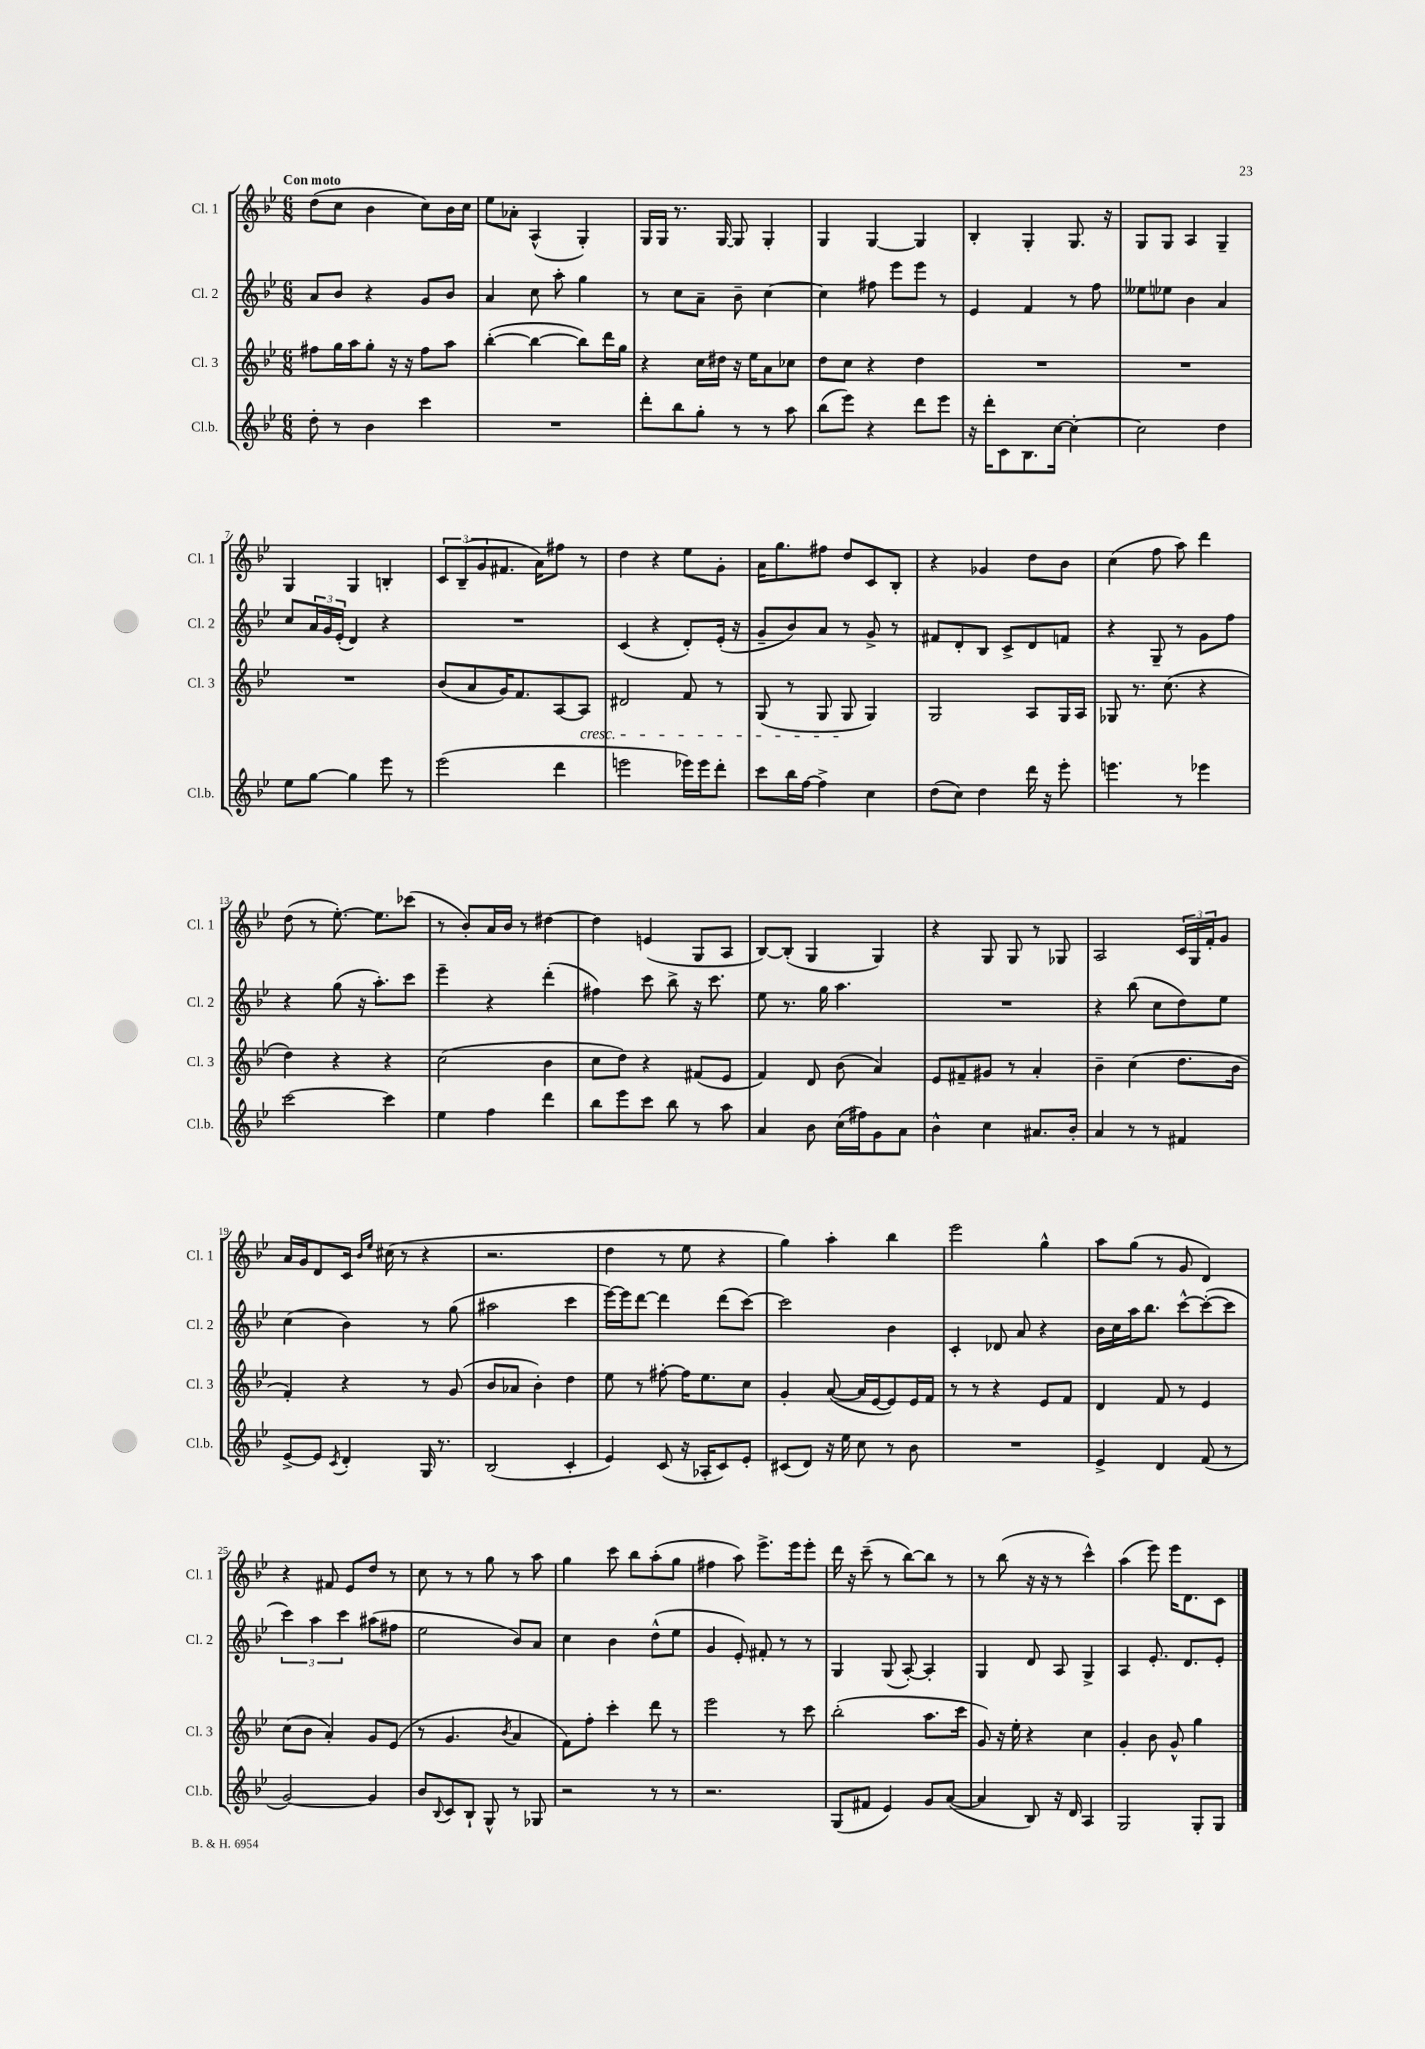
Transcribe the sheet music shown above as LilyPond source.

<<
\new StaffGroup <<
\new Staff = "s0" \with { instrumentName = "Cl. 1" shortInstrumentName = "Cl. 1" } {
    \clef treble \key bes \major \numericTimeSignature \time 6/8 \tempo "Con moto"
    d''8( c''8 bes'4 c''8) bes'16 c''16 |
    ees''8 aes'8-. a4-^( g4-.) |
    g16 g16 r8. g16~ g8 g4-. |
    g4 g4~ g4 |
    bes4-. g4-. g8. r16 |
    g8 g8 a4 g4-- |
    g4 g4 b4-. |
    \tuplet 3/2 { c'8 bes8--( g'8 } fis'8. a'16) fis''8 r8 |
    d''4 r4 ees''8 g'8-. |
    a'16 g''8. fis''8 d''8 c'8 bes8-. |
    r4 ges'4 d''8 bes'8 |
    c''4( f''8 a''8) d'''4 |
    d''8( r8 ees''8.~-.) ees''8. ces'''8( |
    r8 bes'8-.) a'16 bes'16 r8 dis''4~ |
    dis''4 e'4( g8 a8 |
    bes8~) bes8-.( g4 g4) |
    r4 g8 g8 r8 ges8 |
    a2 \tuplet 3/2 { c'16 g16 f'16-. } g'8 |
    a'16 g'16 d'8 c'16 \grace { bes'16 ees''16 } cis''16( r8 r4 |
    r2. |
    d''4 r8 ees''8 r4 |
    g''4) a''4-. bes''4 |
    ees'''2 g''4-^ |
    a''8 g''8( r8 g'8 d'4) |
    r4 fis'8 ees'8 d''8 r8 |
    c''8 r8 r8 g''8 r8 a''8 |
    g''4 c'''8 bes''8 a''8-.( g''8 |
    fis''4 a''8) ees'''8.-> ees'''16 ees'''8-. |
    d'''16 r16 c'''8--( r8 bes''8~) bes''8 r8 |
    r8 bes''8( r16 r16 r8 c'''4-^) |
    a''4( ees'''8) ees'''16 d'8. c'8 \bar "|." |
}
\new Staff = "s1" \with { instrumentName = "Cl. 2" shortInstrumentName = "Cl. 2" } {
    \clef treble \key bes \major \numericTimeSignature \time 6/8
    a'8 bes'8 r4 g'8 bes'8 |
    a'4 c''8 a''8-. g''4 |
    r8 c''8 a'8-- bes'8-- c''4~ |
    c''4 fis''8 ees'''8 ees'''8 r8 |
    ees'4 f'4 r8 f''8 |
    eeses''8 ees''8 bes'4 a'4 |
    c''8 \tuplet 3/2 { a'16 g'16 ees'16-.( } d'4) r4 |
    R2. |
    c'4( r4 d'8-.) ees'16-.( r16 |
    g'8-- bes'8) a'8 r8 g'8-> r8 |
    fis'8 d'8-. bes8 c'8-> d'8 f'8 |
    r4 g8-- r8 g'8 f''8 |
    r4 g''8( r16 a''8.-.) c'''8 |
    ees'''4-- r4 d'''4-.( |
    fis''4) c'''8 bes''8-> r16 c'''8. |
    ees''8 r8. g''16 a''4. |
    R2. |
    r4 bes''8( c''8 d''8) ees''8 |
    c''4( bes'4) r8 g''8( |
    ais''2 c'''4 |
    ees'''16~) ees'''16 d'''8~ d'''4 d'''8( c'''8~) |
    c'''2 bes'4 |
    c'4-. des'8 a'8 r4 |
    bes'16 c''16 a''16 bes''8. c'''8~-^ c'''8~-.( c'''8 |
    \tuplet 3/2 { c'''4) a''4 c'''4 } ais''8( fis''8 |
    ees''2 bes'8) a'8 |
    c''4 bes'4 d''8-^( ees''8 |
    g'4 ees'8-.) fis'8-. r8 r8 |
    g4 g8( a8~-.) a4-. |
    g4 d'8 a8 g4-> |
    a4 ees'8.-. d'8. ees'8-. \bar "|." |
}
\new Staff = "s2" \with { instrumentName = "Cl. 3" shortInstrumentName = "Cl. 3" } {
    \clef treble \key bes \major \numericTimeSignature \time 6/8
    fis''8 g''16 a''16 g''8-. r16 r16 fis''8 a''8 |
    bes''4~-.( bes''4~ bes''8) d'''16 g''16 |
    r4 c''16 dis''16 r16 ees''16 a'8 ces''8 |
    d''8 c''8 r4 d''4 |
    R2. |
    R2. |
    R2. |
    bes'8( a'8 g'16) f'8. a8~ a8\cresc |
    dis'2 f'8 r8 |
    g8( r8 g8 g8\! g4) |
    g2 a8 g16 a16 |
    ges8 r8. c''8.( r4 |
    d''4) r4 r4 |
    c''2( bes'4 |
    c''8 d''8) r4 fis'8( ees'8 |
    f'4) d'8 bes'8( a'4) |
    ees'8 fis'8-- gis'8 r8 a'4-. |
    bes'4-- c''4( d''8. bes'16 |
    f'4-.) r4 r8 g'8( |
    bes'8 aes'8 bes'4-.) d''4 |
    ees''8 r8 fis''8~-. fis''16 ees''8. c''8 |
    g'4-. a'8~( a'16 ees'16~ ees'8) ees'16 f'16 |
    r8 r8 r4 ees'8 f'8 |
    d'4 f'8 r8 ees'4 |
    c''8( bes'8 a'4-.) g'8 ees'8( |
    r8 g'4. \acciaccatura { bes'8 } a'4 |
    f'8) f''8-. c'''4-. d'''8 r8 |
    ees'''2 r8 c'''8 |
    bes''2-.( a''8. c'''16 |
    g'8) r16 ees''16-. r4 c''4 |
    g'4-. bes'8 g'8-^ g''4 \bar "|." |
}
\new Staff = "s3" \with { instrumentName = "Cl.b." shortInstrumentName = "Cl.b." } {
    \clef treble \key bes \major \numericTimeSignature \time 6/8
    d''8-. r8 bes'4 c'''4 |
    R2. |
    d'''8-. bes''8 g''8-. r8 r8 a''8 |
    bes''8( ees'''8) r4 d'''8 ees'''8 |
    r16 d'''16-. c'8 bes8. c''16~ c''4~-. |
    c''2 d''4 |
    ees''8 g''8~ g''4 ees'''8 r8 |
    ees'''2( d'''4 |
    e'''2 ees'''16) ees'''16 d'''8-. |
    c'''8 bes''16 f''16~ f''4-> c''4 |
    d''8( c''8) d''4 d'''16 r16 ees'''8-. |
    e'''4. r8 ees'''4 |
    c'''2~ c'''4 |
    ees''4 f''4 d'''4 |
    bes''8 ees'''8 c'''8 bes''8 r8 a''8 |
    a'4 bes'8 c''16( fis''16) g'8 a'8 |
    bes'4-^ c''4 ais'8. bes'16-. |
    a'4 r8 r8 fis'4 |
    ees'8~-> ees'8 \acciaccatura { c'8 } d'4-. g16 r8. |
    bes2( c'4-. |
    ees'4) c'8( r16 aes16-. c'8) ees'8-. |
    cis'8( d'8) r16 ees''16 c''8 r8 bes'8 |
    R2. |
    ees'4-> d'4 f'8( r8 |
    g'2~) g'4 |
    bes'8 \appoggiatura { bes8 } c'8 bes8-! g8-^ r8 ges8 |
    r2 r8 r8 |
    r2. |
    g8( fis'8 ees'4) g'8 a'8~( |
    a'4 bes8) r16 d'16 a4 |
    g2 g8-. g8 \bar "|." |
}
>>
>>
